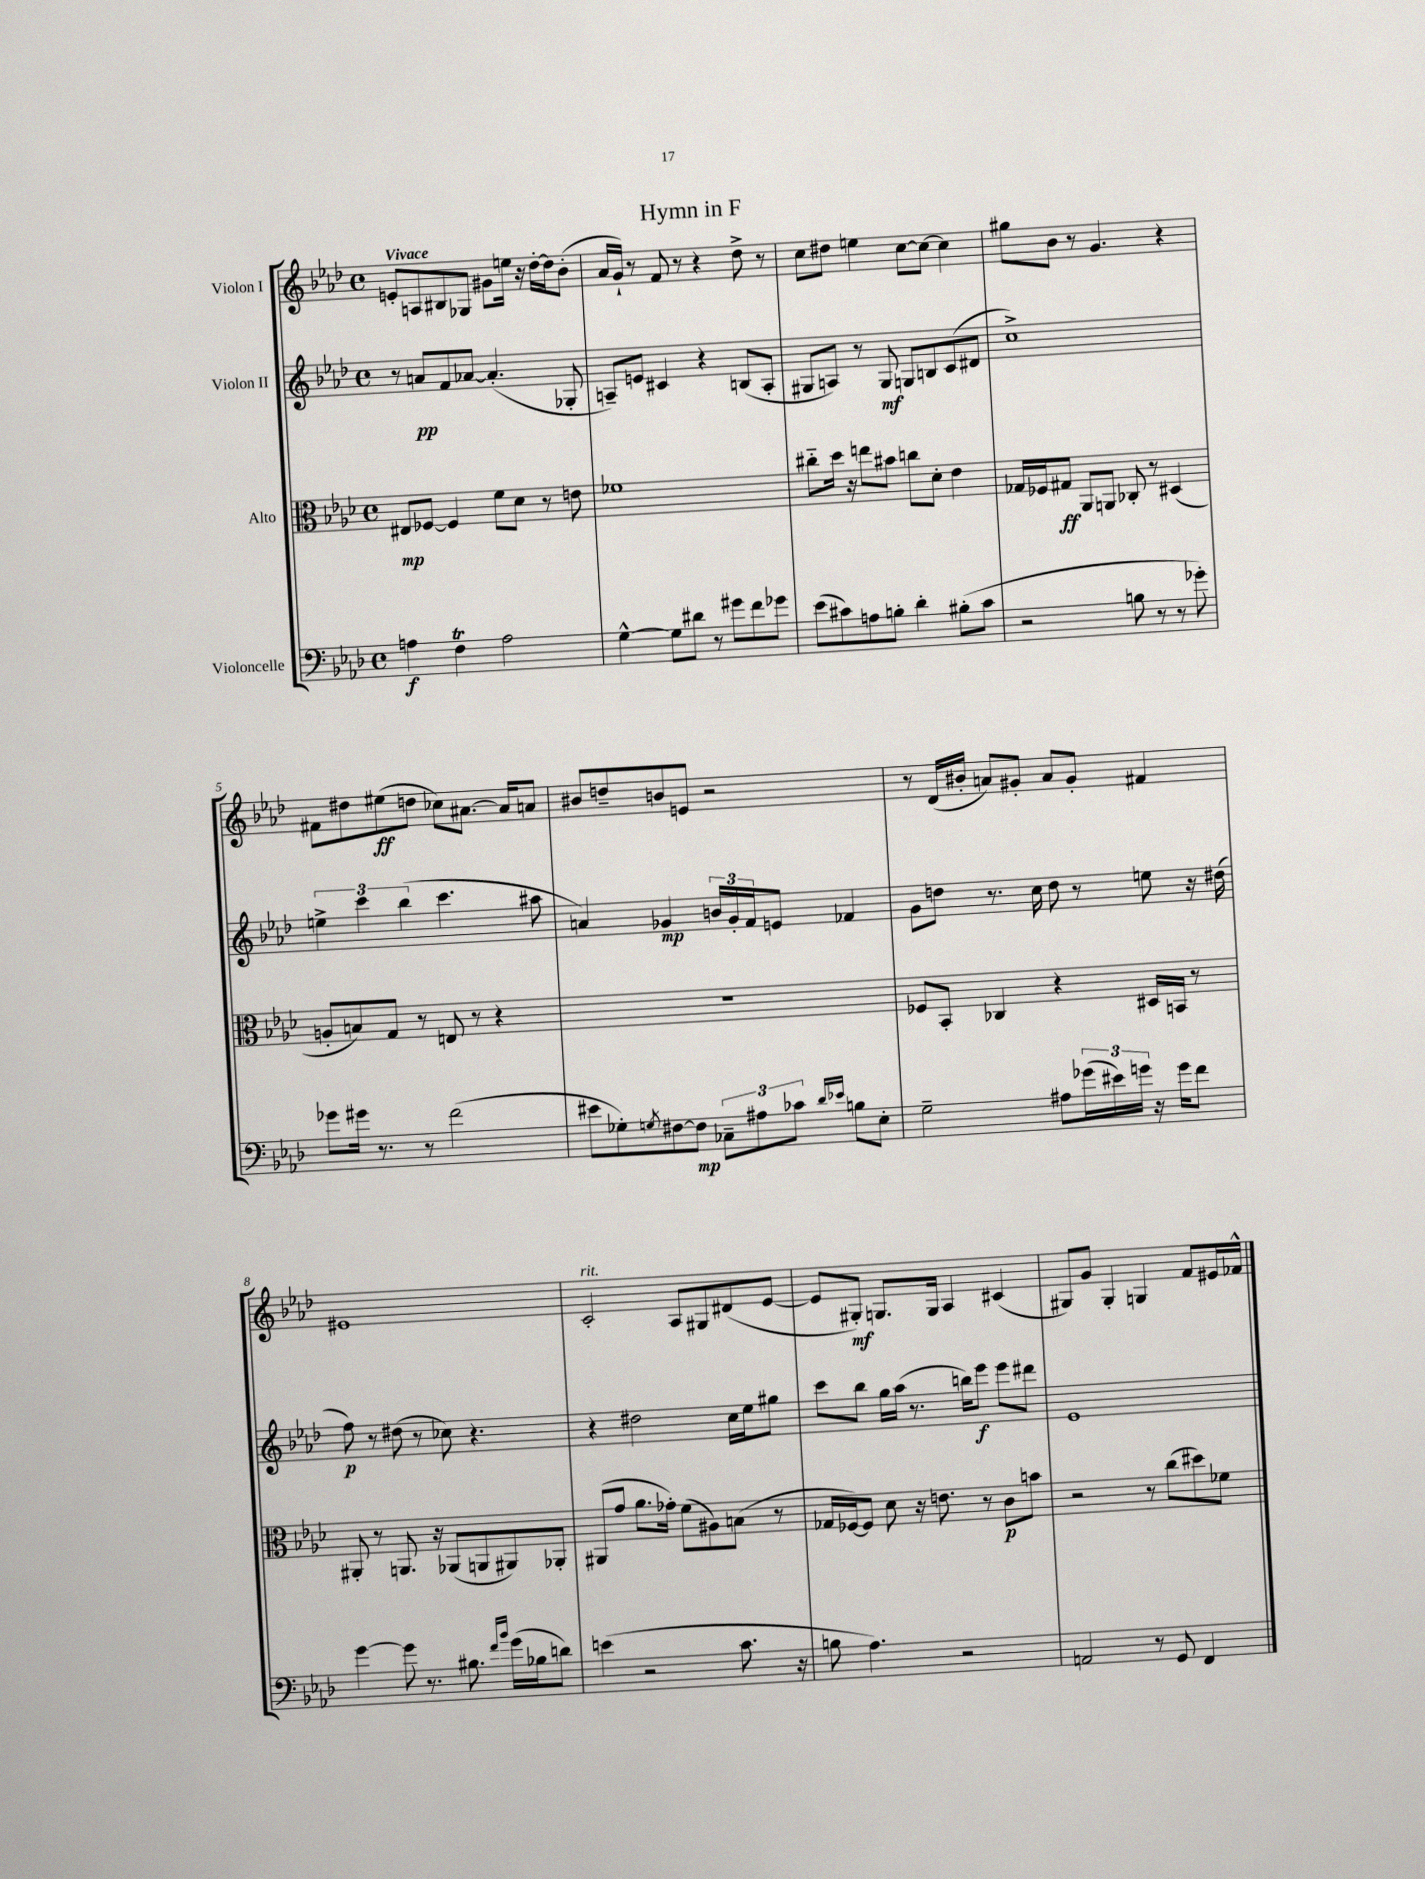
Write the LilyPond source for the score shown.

\header { title = "Hymn in F" }
<<
\new StaffGroup <<
\new Staff = "s0" \with { instrumentName = "Violon I" } {
    \clef treble \key aes \major \defaultTimeSignature \time 4/4 \tempo "Vivace"
    e'8-. a8 bis8 ges8 gis'8 e''16 r16 des''16~-. des''16 bes'8-.( |
    aes'16 g'16-!) r8 f'8 r8 r4 des''8-> r8 |
    c''8 dis''8 e''4 c''8~ c''8~ c''4 |
    gis''8 bes'8 r8 g'4. r4 |
    fis'8 dis''8 eis''8\ff( d''8 ces''8) ais'8.~ ais'16 a'8 |
    bis'8 d''8-- b'8 e'8 r2 |
    r8 des'16( bis'16-. a'8) gis'8-. a'8 gis'8-. fis'4 |
    eis'1 |
    c'2-.^\markup { \italic "rit." } aes8 gis8 dis'8( ees'8~ |
    ees'8 gis8-.\mf) g8. g16 aes4 cis'4( |
    gis8) g'8 gis4-. g4 f'8 eis'16 fes'16-^ \bar "|." |
}
\new Staff = "s1" \with { instrumentName = "Violon II" } {
    \clef treble \key aes \major \defaultTimeSignature \time 4/4
    r8 a'8\pp f'8 aes'8~ aes'4.-.( ges8-. |
    a8--) e'8 cis'4 r4 b8( a8-. |
    gis8 a8) r8 gis8\mf g8 b8 c'8( dis'8 |
    c''1->) |
    \tuplet 3/2 { e''4-> c'''4 bes''4( } c'''4. ais''8 |
    a'4) ges'4\mp \tuplet 3/2 { b'16 ges'16-. f'16 } e'8 fes'4 |
    g'8 d''8 r8. c''16 d''8 r8 e''8 r16 dis''16( |
    f''8\p) r8 dis''8( r8 ces''8) r4. |
    r4 dis''2 c''16 ees''16 gis''8 |
    c'''8 bes''8 g''16 aes''16( r8. b''16) ees'''8\f ees'''8 dis'''8 |
    ees'1 \bar "|." |
}
\new Staff = "s2" \with { instrumentName = "Alto" } {
    \clef alto \key aes \major \defaultTimeSignature \time 4/4
    eis8\mp fes8~ fes4 f'8 des'8 r8 e'8 |
    fes'1 |
    cis''8-_ des''16 r16 e''8 bis'8 c''8 des'8-. ees'4 |
    ges16 fes16 gis8\ff aes,8 a,8 ces8-. r8 dis4( |
    a8-. b8) g8 r8 e8 r8 r4 |
    R1 |
    fes8 bes,8-. ces4 r4 dis16 b,16 r8 |
    ais,8-. r8 a,8. r16 aes,8( a,8 ais,8) aes,8-. |
    ais,8( g'8 aes'8. ges'16-.) f'8( ais8) b8( r8 |
    ges16 fes16~) fes8 des'8 r16 e'8. r8 c'8\p b'8 |
    r2 r8 c''8( dis''8) fes'8 \bar "|." |
}
\new Staff = "s3" \with { instrumentName = "Violoncelle" } {
    \clef bass \key aes \major \defaultTimeSignature \time 4/4
    a4\f f4\trill a2 |
    g4~-^ g8 dis'8 r8 gis'8 f'8 ges'8 |
    ees'8( cis'8) a8 b8-. des'4-. bis8-.( cis'8 |
    r2 b8 r8 r8 ges'8-.) |
    ges'8 gis'16 r8. r8 f'2( |
    eis'8 ges8-.) \acciaccatura { g8 } fis8~ fis8\mp \tuplet 3/2 { ces8-- ais8 ces'8 } \grace { des'16 ees'16 } b8 ees8-. |
    g2-- ais8 \tuplet 3/2 { ges'16( eis'16) g'16 } r16 g'16 f'8 |
    g'4~ g'8 r8. bis8. \grace { f'16 bes'16 } g'16( bes16 d'8) |
    e'4( r2 c'8. r16 |
    b8 aes4.) r2 |
    a,2 r8 g,8 f,4 \bar "|." |
}
>>
>>
